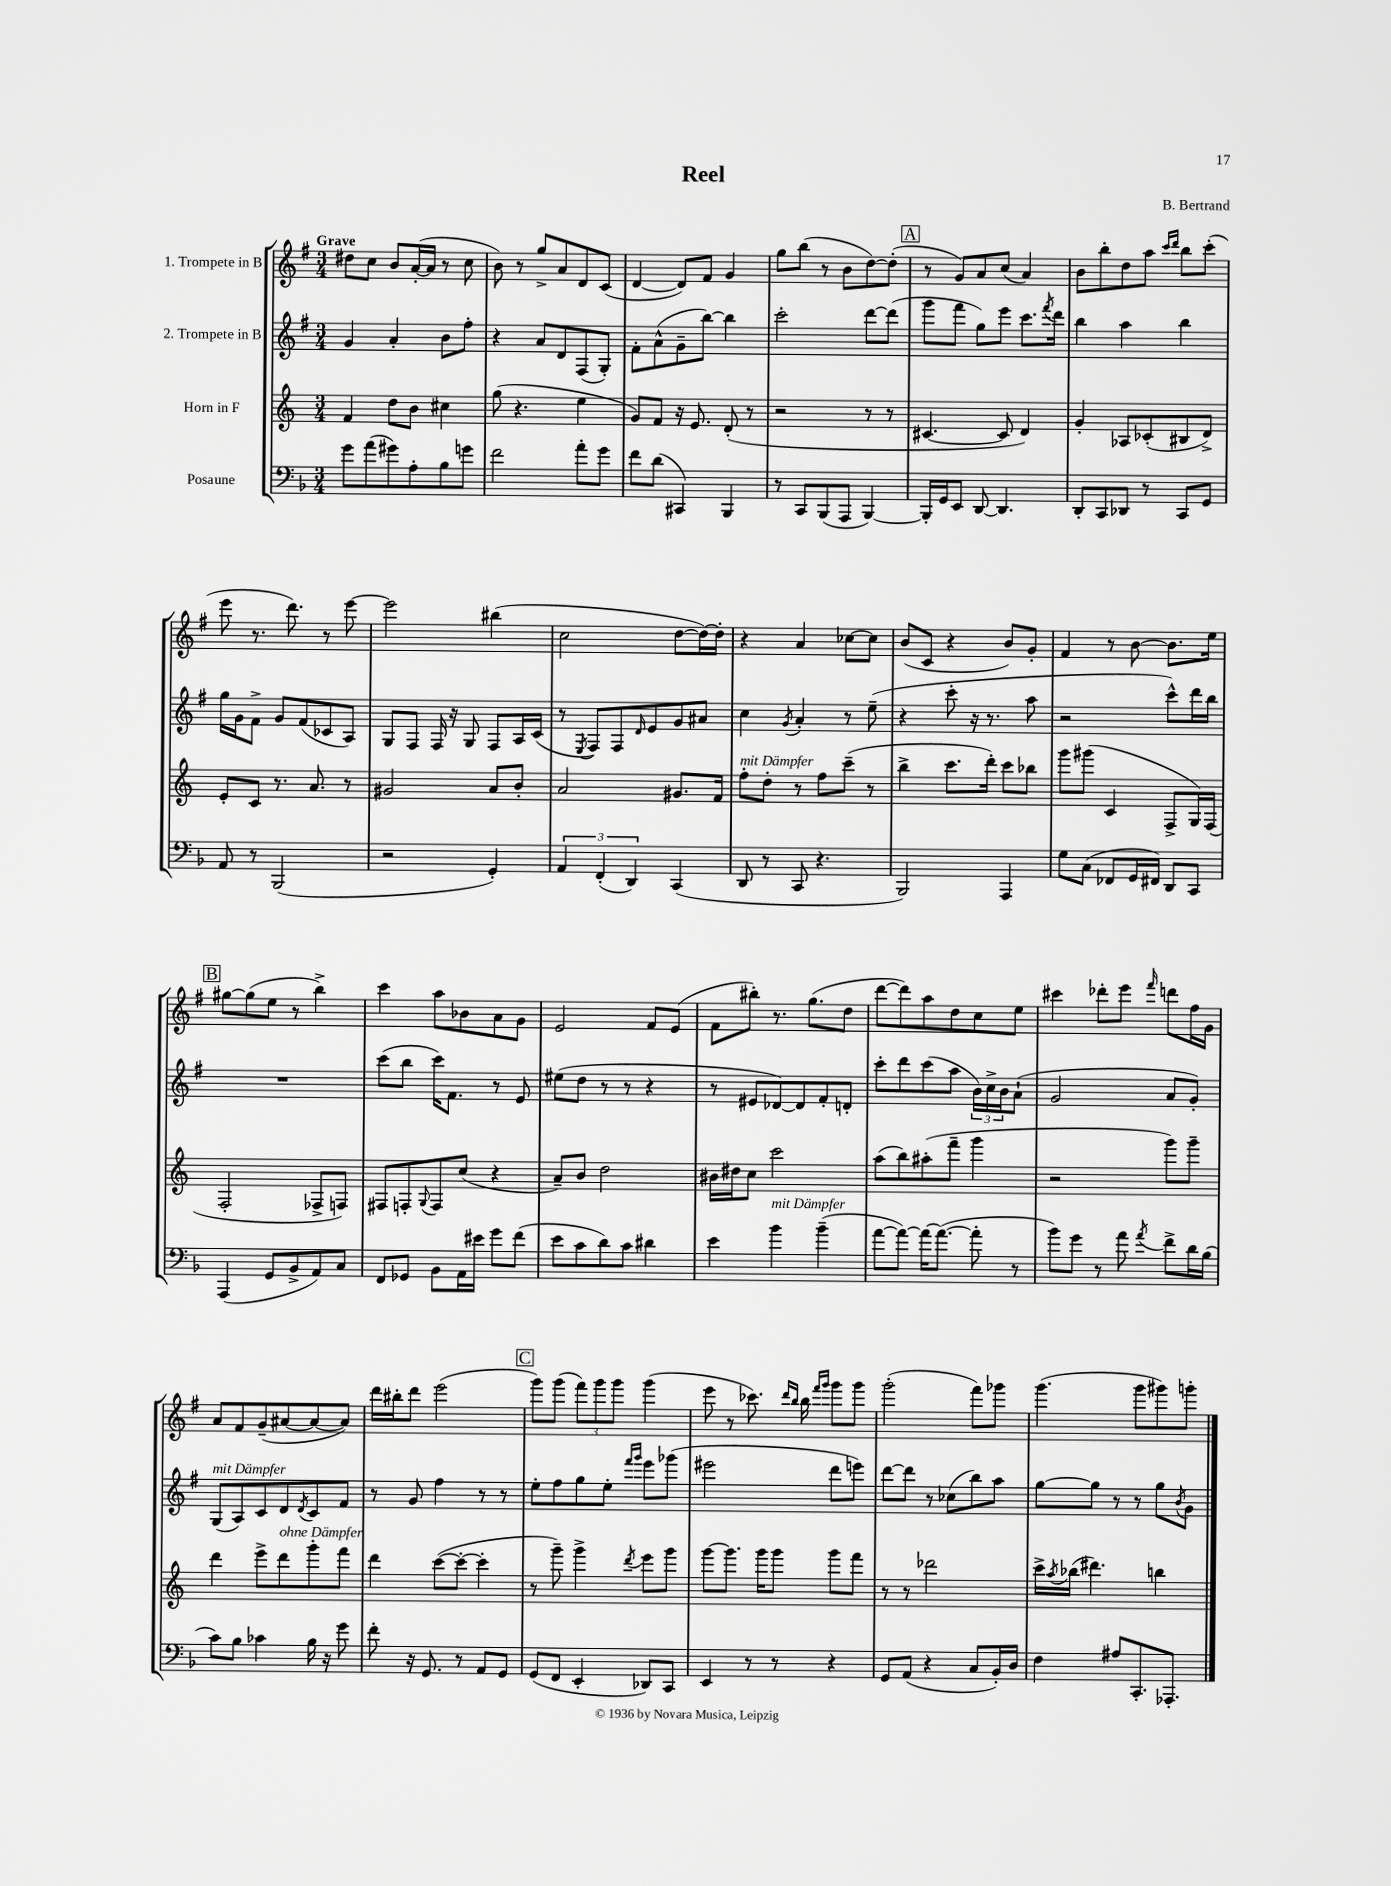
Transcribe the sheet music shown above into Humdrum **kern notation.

**kern	**kern	**kern	**kern
*part4	*part3	*part2	*part1
*staff4	*staff3	*staff2	*staff1
*I"Posaune	*I"Horn in F	*I"2. Trompete in B	*I"1. Trompete in B
*clefF4	*clefG2	*clefG2	*clefG2
*k[b-]	*k[]	*k[f#]	*k[f#]
*M3/4	*M3/4	*M3/4	*M3/4
=1	=1	=1	=1
!	!	!	!LO:TX:a:B:t=Grave
8g\L	4f/	4g/	8dd#X\L
(8a\	.	.	8cc\J
8g#X\)	8dd\L	4a'/	8b/L
8A'\	8b\J	.	([16a'/L
.	.	.	16a/JJ]
8B-\	4cc#X\	8b\L	8r
8gn\J	.	8ff#'\J	8cc\
=2	=2	=2	=2
2f\	(8gg\	4r	8b\)
.	4.r	.	8r
.	.	8a/L	8gg^/L
.	.	8d/	8a/
8a'\L	4ee\	(8F#/	8d/
8g\J	.	8G'/J)	(8c/J
=3	=3	=3	=3
8f\L	8g/L)	8f#'\L	[4d/
(8d\J	8f/J	(8a^^\	.
4CC#X/)	16r	8g~\	8d/L])
.	8.e/	.	.
.	.	[8bb\J)	8f#/J
4BBB-/	(8d'/	4bb\]	4g/
.	8r	.	.
=4	=4	=4	=4
8r	2r	2ccc'\	8gg\L
8CC/L	.	.	(8bb\J
(8BBB-/	.	.	8r
8AAA/J	.	.	8b\L
[4BBB-/)	8r	[8ddd\L	[8dd\)
.	8r	(8ddd\J]	(8dd'\J]
!!LO:REH:place=s1:t=A
=5	=5	=5	=5
16BBB-'/LL]	[4.c#X/	8ggg\L	8r
16GG/J	.	.	.
8EE/J	.	8fff#\J	8g/L)
[8DD/	.	8gg\L)	8a/
4.DD/]	8c#/]	8eee\J	(8cc/J
.	4d/)	8.ccc\L	4a/)
.	.	8qfff#/	.
.	.	16ddd\Jk	.
=6	=6	=6	=6
8DD'/L	4g'/	4bb\	8b\L
8CC/	.	.	8bb'\
8DD-X/J	8A-X/L	4aa\	8dd\
8r	(8c-X'/	.	8aa\J
.	.	.	16qqccc/LL
.	.	.	16qqddd/JJ
8CC/L	8B#X/	4bb\	8bb\L
8GG/J	8d^/J)	.	(8ccc'\J
!!LO:LB:g=z
=7	=7	=7	=7
8AA/	8e'/L	16gg\LL	8eee\
.	.	16g\J	.
8r	8c/J	8f#^\J	8.r
(2BBB-/	8.r	8g/L	.
.	.	.	8.ddd\)
.	.	(8f#/	.
.	8.a/	.	.
.	.	8c-X/	8r
.	8r	8A/J)	[8eee\
=8	=8	=8	=8
2r	2g#X/	8G/L	2eee\]
.	.	8F#/J	.
.	.	16F#/	.
.	.	16r	.
.	.	8G/	.
4GG'/)	8a/L	8F#/L	(4bb#X\
.	8b'/J	16A/L	.
.	.	(16c/JJ	.
=9	=9	=9	=9
6AA/	2a/	8r	2cc\
.	.	8qE/	.
.	.	8F#/L)	.
(6FF'/	.	.	.
.	.	8F#/	.
6DD/)	.	.	.
.	.	16qqd/	.
.	.	8e/	.
(4CC/	8.g#X/L	8g/	[8dd\L
.	.	8a#X/J	16dd\L_)
.	16f/Jk	.	16dd'\JJ]
=10	=10	=10	=10
!	!LO:TX:a:i:t=mit Dämpfer	!	!
8DD/	8ff'\L	4cc\	4r
8r	8dd'\J	.	.
.	.	8qg/	.
8CC/	8r	4a'/	4a/
4.r	8ff\L	.	.
.	(8ccc~\J	8r	[8cc-X\L
.	8r	(8ee~\	8cc-\J]
=11	=11	=11	=11
2BBB-/)	4bb^\	4r	(8b/L
.	.	.	8c/J
.	8.ccc\L	8ccc'\	4r
.	.	16r	.
.	16ddd'\Jk)	8.r	.
4AAA/	8ccc\L	.	8b/L)
.	8bb-X\J	8aa\	8g'/J
=12	=12	=12	=12
8G\L	8ggg\L	2r	4f#/
(8C\J	(8ggg#X\J	.	.
8FF-X/L	4c/	.	8r
16GG/L	.	.	[8b\
16FF#X/JJ)	.	.	.
8DD/L	8F^/L	8ccc^^\L)	8.b\L]
8CC/J	16G/L)	16ddd\L	.
.	(16F/JJ	16bb\JJ	16ee\Jk
!!LO:LB:g=z
!!LO:REH:place=s1:t=B
=13	=13	=13	=13
(4AAA/	2F'/	2.r	[8gg#X\L
.	.	.	(8gg#\]
8GG/L	.	.	8ee\J
8BB-^/	.	.	8r
8AA/)	8F-X^/L	.	4bb^\)
8C/J	8Fn/J)	.	.
=14	=14	=14	=14
8FF/L	8F#X/L	(8ccc\L	4ccc\
8GG-X/J	8Fn'/	8bb\J	.
.	8qqG/	.	.
8BB-\L	8F/	16ccc\KL)	8aa\L
.	.	8.f#\J	.
16AA\L	(8cc/J	.	8b-X\
16e#X\JJ	.	.	.
8g\L	4r	8r	8a\
(8f\J	.	8e/	8g\J
=15	=15	=15	=15
8e\L	8a~/L)	(8ee#X\L	2e/
8c\	8b/J	8dd\J	.
8d\)	2dd\	8r	.
8c\J	.	8r	.
4d#X\	.	4r	8f#/L
.	.	.	(8e/J
=16	=16	=16	=16
4e\	16b#X\LL	8r	8f#\L
.	16dd#X\J	.	.
.	8cc\J	8e#X/L	8bb#X'\J)
!LO:TX:a:i:t=mit Dämpfer	!	!	!
4b-\	2ccc\	[8d-X/)	8.r
.	.	8d-/]	.
.	.	.	(8.gg\L
(4b-~\	.	8f#'/	.
.	.	8dn'/J	8dd\J
=17	=17	=17	=17
[8a\L	(8aa\L	8ccc'\L	[8ddd\L
8a\J_)	8bb\)	8ddd\	8ddd\])
16a\KL_	(8aa#X'\	(8ccc\	8aa\
(8.a\J_	.	.	.
.	8fff~\J	8aa\J	8dd\
8a'\]	4ggg\	24b\LL)	8cc\
.	.	24cc^\	.
.	.	24b\J	.
8r	.	(8a`\J	8ee\J
=18	=18	=18	=18
8b-\L)	2r	2g/	4ccc#X\
8g\J	.	.	.
8r	.	.	8ddd-X'\L
8a\	.	.	8eee\J
8qa/	.	.	16qqfff#/
8f^\L	8ggg\L)	8a/L	8dddn\L
16d\L	8ggg~\J	8g'/J)	16ff#\L
(16B-\JJ	.	.	16g\JJ
!!LO:LB:g=z
=19	=19	=19	=19
!	!	!LO:TX:a:i:t=mit Dämpfer	!
8c\L)	4ddd\	(8G/L	8a/L
8B-\J	.	8A/)	8f#/
4c-X\	8eee^\L	8c/	(8g~/
!	!LO:TX:a:i:t=ohne Dämpfer	!	!
.	8ddd\	8d/	[8a#X/
.	.	8qd/	.
16B-\	8ggg'\	8c/	8a#/_
16r	.	.	.
8g\	8fff\J	8f#/J	8a#/J])
=20	=20	=20	=20
8f'\	4ddd\	8r	16ddd\LL
.	.	.	16bb#X'\J
16r	.	8g/	8ddd\J
8.GG/	.	.	.
.	([8ccc\L	4ff#\	(2eee\
8r	8ccc'\J_	.	.
8AA/L	4ccc'\]	8r	.
8GG/J	.	8r	.
!!LO:REH:place=s1:t=C
=21	=21	=21	=21
(8GG/L	8r	8ee'\L	8ggg\L)
8FF/J	8ggg~\)	8ff#\	(8ggg\J
4EE'/	4ggg^\	8gg\	12fff#\L)
.	.	.	12ggg\
.	.	8ee'\J	.
.	.	.	12ggg\J
.	.	16qqfff#/LL	.
.	8qddd/	16qqggg/JJ	.
8DD-X/L)	8eee\L	8eee\L	(4ggg\
8CC/J	8ggg\J	(8ggg-X\J	.
=22	=22	=22	=22
4EE/	[8ggg\L	2eee#X\	8eee\
.	8.ggg\J]	.	8r
8r	.	.	8.ccc-X\)
.	16ggg\KL	.	.
8r	8ggg\J	.	.
.	.	.	16qqddd/LL
.	.	.	16qqbb/JJ
.	.	.	16bb\
.	.	.	16qqfff#/LL
.	.	.	16qqggg/JJ
4r	8ggg\L	8ddd\L	8ggg\L
.	8fff\J	8eeen\J)	8ggg\J
=23	=23	=23	=23
8GG/L	8r	[8ddd\L	(2ggg'\
(8AA/J	8r	8ddd\J]	.
4r	2ddd-X\	8r	.
.	.	(8cc-X\L	.
8C/L	.	8bb\)	8fff#\L)
16BB-'/L)	.	8aa\J	8ggg-X\J
16D/JJ	.	.	.
=24	=24	=24	=24
4F\	16ccc^\LL	[8gg\L	(4.ggg\
.	8qaa/	.	.
.	(16bb-X\JJ	.	.
.	4.ddd#X\)	8gg\J]	.
8A#X/L	.	8r	.
8.CC'/	.	8r	8ggg\L
.	4bbn\	8gg\L	8ggg#X\)
8.AAA-X'/J	.	.	.
.	.	8qb/	.
.	.	8g\J	8gggn'\J
==	==	==	==
*-	*-	*-	*-
